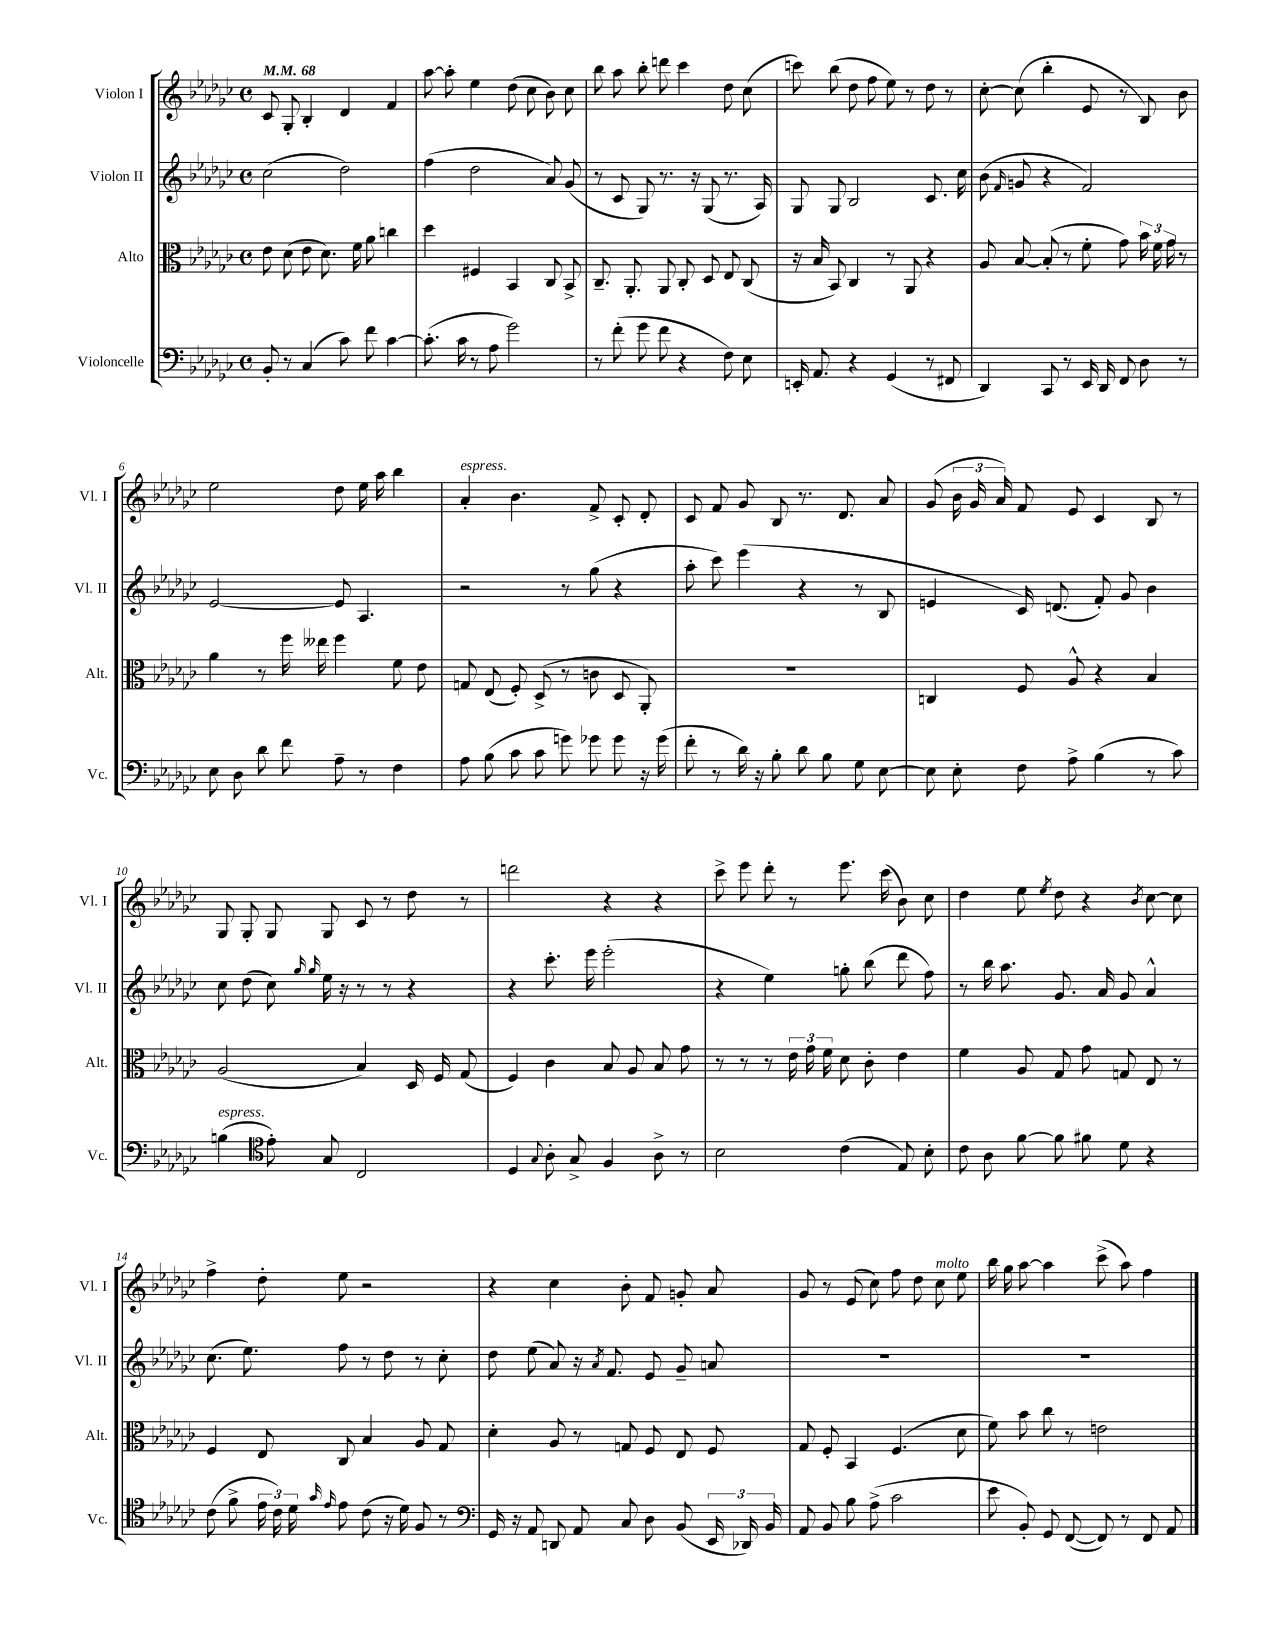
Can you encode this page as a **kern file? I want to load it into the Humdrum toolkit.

**kern	**kern	**kern	**kern
*staff4	*staff3	*staff2	*staff1
*clefF4	*clefC3	*clefG2	*clefG2
*k[b-e-a-d-g-c-]	*k[b-e-a-d-g-c-]	*k[b-e-a-d-g-c-]	*k[b-e-a-d-g-c-]
*M4/4	*M4/4	*M4/4	*M4/4
*met(c)	*met(c)	*met(c)	*met(c)
*MM68	*MM68	*MM68	*MM68
8BB-'	8e-	(2cc-	8c-
8r	(8d-	.	8G-'
(4C-	8e-	.	4B-'
.	8.d-)	.	.
8c-)	.	2dd-)	4d-
.	16f	.	.
8f	8a-	.	.
[4c-	4cc	.	4f
=	=	=	=
(8.c-']	4dd-	(4ff	[8aa-
.	.	.	8aa-']
16c-	.	.	.
8r	4F#	2dd-	4ee-
8A-	.	.	.
2g-)	4BB-	.	(8dd-
.	.	.	8cc-
.	8C-	8a-)	8b-)
.	8BB-^	(8g-	8cc-
=	=	=	=
8r	8.C-~	8r	8bb-
(8f'	.	8c-	8aa-
.	8.AA-'	.	.
8g-	.	8G-)	8bb-'
8f	8AA-	8.r	8ddd
4r	8C-'	.	4ccc-
.	.	16r	.
.	8D-	(8G-	.
8F)	8E-	8.r	8dd-
8E-	(8C-	.	(8cc-
.	.	16A-)	.
=	=	=	=
16EE'	16r	8G-	8ccc)
8.AA-	16B-	.	.
.	8BB-)	8G-	(8bb-
4r	4C-	2B-	8dd-
.	.	.	8ff
(4GG-	8r	.	8ee-)
.	8AA-	.	8r
8r	4r	8.c-	8dd-
8FF#	.	.	8r
.	.	16cc-	.
=	=	=	=
4DD-)	8A-	(8b-	[8cc-'
.	.	16qqf	.
.	[8B-	8g	(8cc-]
8CC-	(8B-']	4r	4bb-'
8r	8r	.	.
16EE-	8f'	2f)	8e-
16DD-	.	.	.
8FF	8g-)	.	8r
8D-	24b-	.	8B-)
.	24f	.	.
.	24g-	.	.
8r	8r	.	8b-
=	=	=	=
8E-	4a-	[2e-	2ee-
8D-	.	.	.
8d-	8r	.	.
8f	16ff	.	.
.	16ee--	.	.
8A-~	4ff	8e-]	8dd-
8r	.	4.A-	16ee-
.	.	.	16aa-
4F	8f	.	4bb-
.	8e-	.	.
=	=	=	=
8A-	8G	2r	4a-'
(8B-	(8E-	.	.
8c-	8F')	.	4.b-
8c-	(8D-^	.	.
8g)	8r	8r	.
8g-	8c	(8gg-	8f^
8g-	8D-	4r	8c-'
16r	8AA-')	.	8d-'
(16g-	.	.	.
=	=	=	=
8f'	1r	8aa-'	8c-
8r	.	8ccc-)	8f
16d-)	.	(4eee-	8g-
16r	.	.	.
8B-'	.	.	8B-
8d-	.	4r	8.r
8B-	.	.	.
.	.	.	8.d-
8G-	.	8r	.
[8E-	.	8B-	8a-
=	=	=	=
8E-]	4C	4e	(8g-
8E-'	.	.	24b-
.	.	.	24g-
.	.	.	24a-)
8F	8F	16c-)	8f
.	.	(8.d	.
8A-^	8A-^^	.	8e-
(4B-	4r	8f')	4c-
.	.	8g-	.
8r	4B-	4b-	8B-
8c-)	.	.	8r
=	=	=	=
(4B	(2A-	8cc-	8G-
.	.	(8dd-	8G-'
*clefC4	*	*	*
8e-')	.	8cc-)	8G-
.	.	16qqgg-	.
.	.	16qqgg-	.
8G-	.	16ee-	8G-
.	.	16r	.
2C-	4B-)	8r	8c-
.	.	8r	8r
.	16D-	4r	8dd-
.	16F	.	.
.	(8G-	.	8r
=	=	=	=
4D-	4F)	4r	2ddd
8qqG-	.	.	.
8A-'	4c-	8.ccc-'	.
8G-^	.	.	.
.	.	16eee-	.
4F	8B-	(2eee-'	4r
.	8A-	.	.
8A-^	8B-	.	4r
8r	8g-	.	.
=	=	=	=
2B-	8r	4r	8ccc-^
.	8r	.	8eee-
.	8r	4ee-)	8ddd-'
.	24e-	.	8r
.	24g-	.	.
.	24f	.	.
(4c-	8d-	8gg'	8.eee-
.	8c-'	(8bb-	.
.	.	.	(16ccc-
8E-)	4e-	8ddd-	8b-)
8B-'	.	8ff)	8cc-
=	=	=	=
8c-	4f	8r	4dd-
8A-	.	16bb-	.
.	.	8.aa-	.
[8f	8A-	.	8ee-
.	.	.	8qee-
8f]	8G-	8.g-	8dd-
8f#	8g-	.	4r
.	.	16a-	.
8d-	8G	8g-	.
.	.	.	8qb-
4r	8E-	4a-^^	[8cc-
.	8r	.	8cc-]
=	=	=	=
(8c-	4F	(8.cc-	4ff^
8f^	.	.	.
.	.	8.ee-)	.
24e-	8E-	.	8dd-'
24c-)	.	.	.
24d-	.	.	.
16qqg-	.	.	.
16qqe-	.	.	.
8e-	8C-	8ff	8ee-
(8c-	4B-	8r	2r
16r	.	8dd-	.
16d-)	.	.	.
8F	8A-	8r	.
8r	8G-	8cc-'	.
=	=	=	=
*clefF4	*	*	*
16GG-	4d-'	8dd-	4r
16r	.	.	.
8AA-	.	(8ee-	.
8DD	8A-	8a-)	4cc-
8AA-	8r	16r	.
.	.	8qa-	.
.	.	8.f	.
8C-	8G	.	8b-'
8D-	8F	8e-	8f
(8BB-	8E-	8g-~	8g'
24EE-	8F	8a	8a-
24DD-)	.	.	.
24BB-	.	.	.
=	=	=	=
8AA-	8G-	1r	8g-
8BB-	8F'	.	8r
8B-	4BB-	.	(8e-
(8A-^	.	.	8cc-)
2c-	(4.F	.	8ff
.	.	.	8dd-
.	.	.	8cc-
.	8d-	.	8ee-
=	=	=	=
8e-	8f)	1r	16bb-
.	.	.	16gg-
8BB-')	8b-	.	[8aa-
8GG-	8cc-	.	4aa-]
([8FF	8r	.	.
8FF])	2e	.	(8ccc-^
8r	.	.	8aa-)
8FF	.	.	4ff
8AA-	.	.	.
==	==	==	==
*-	*-	*-	*-
